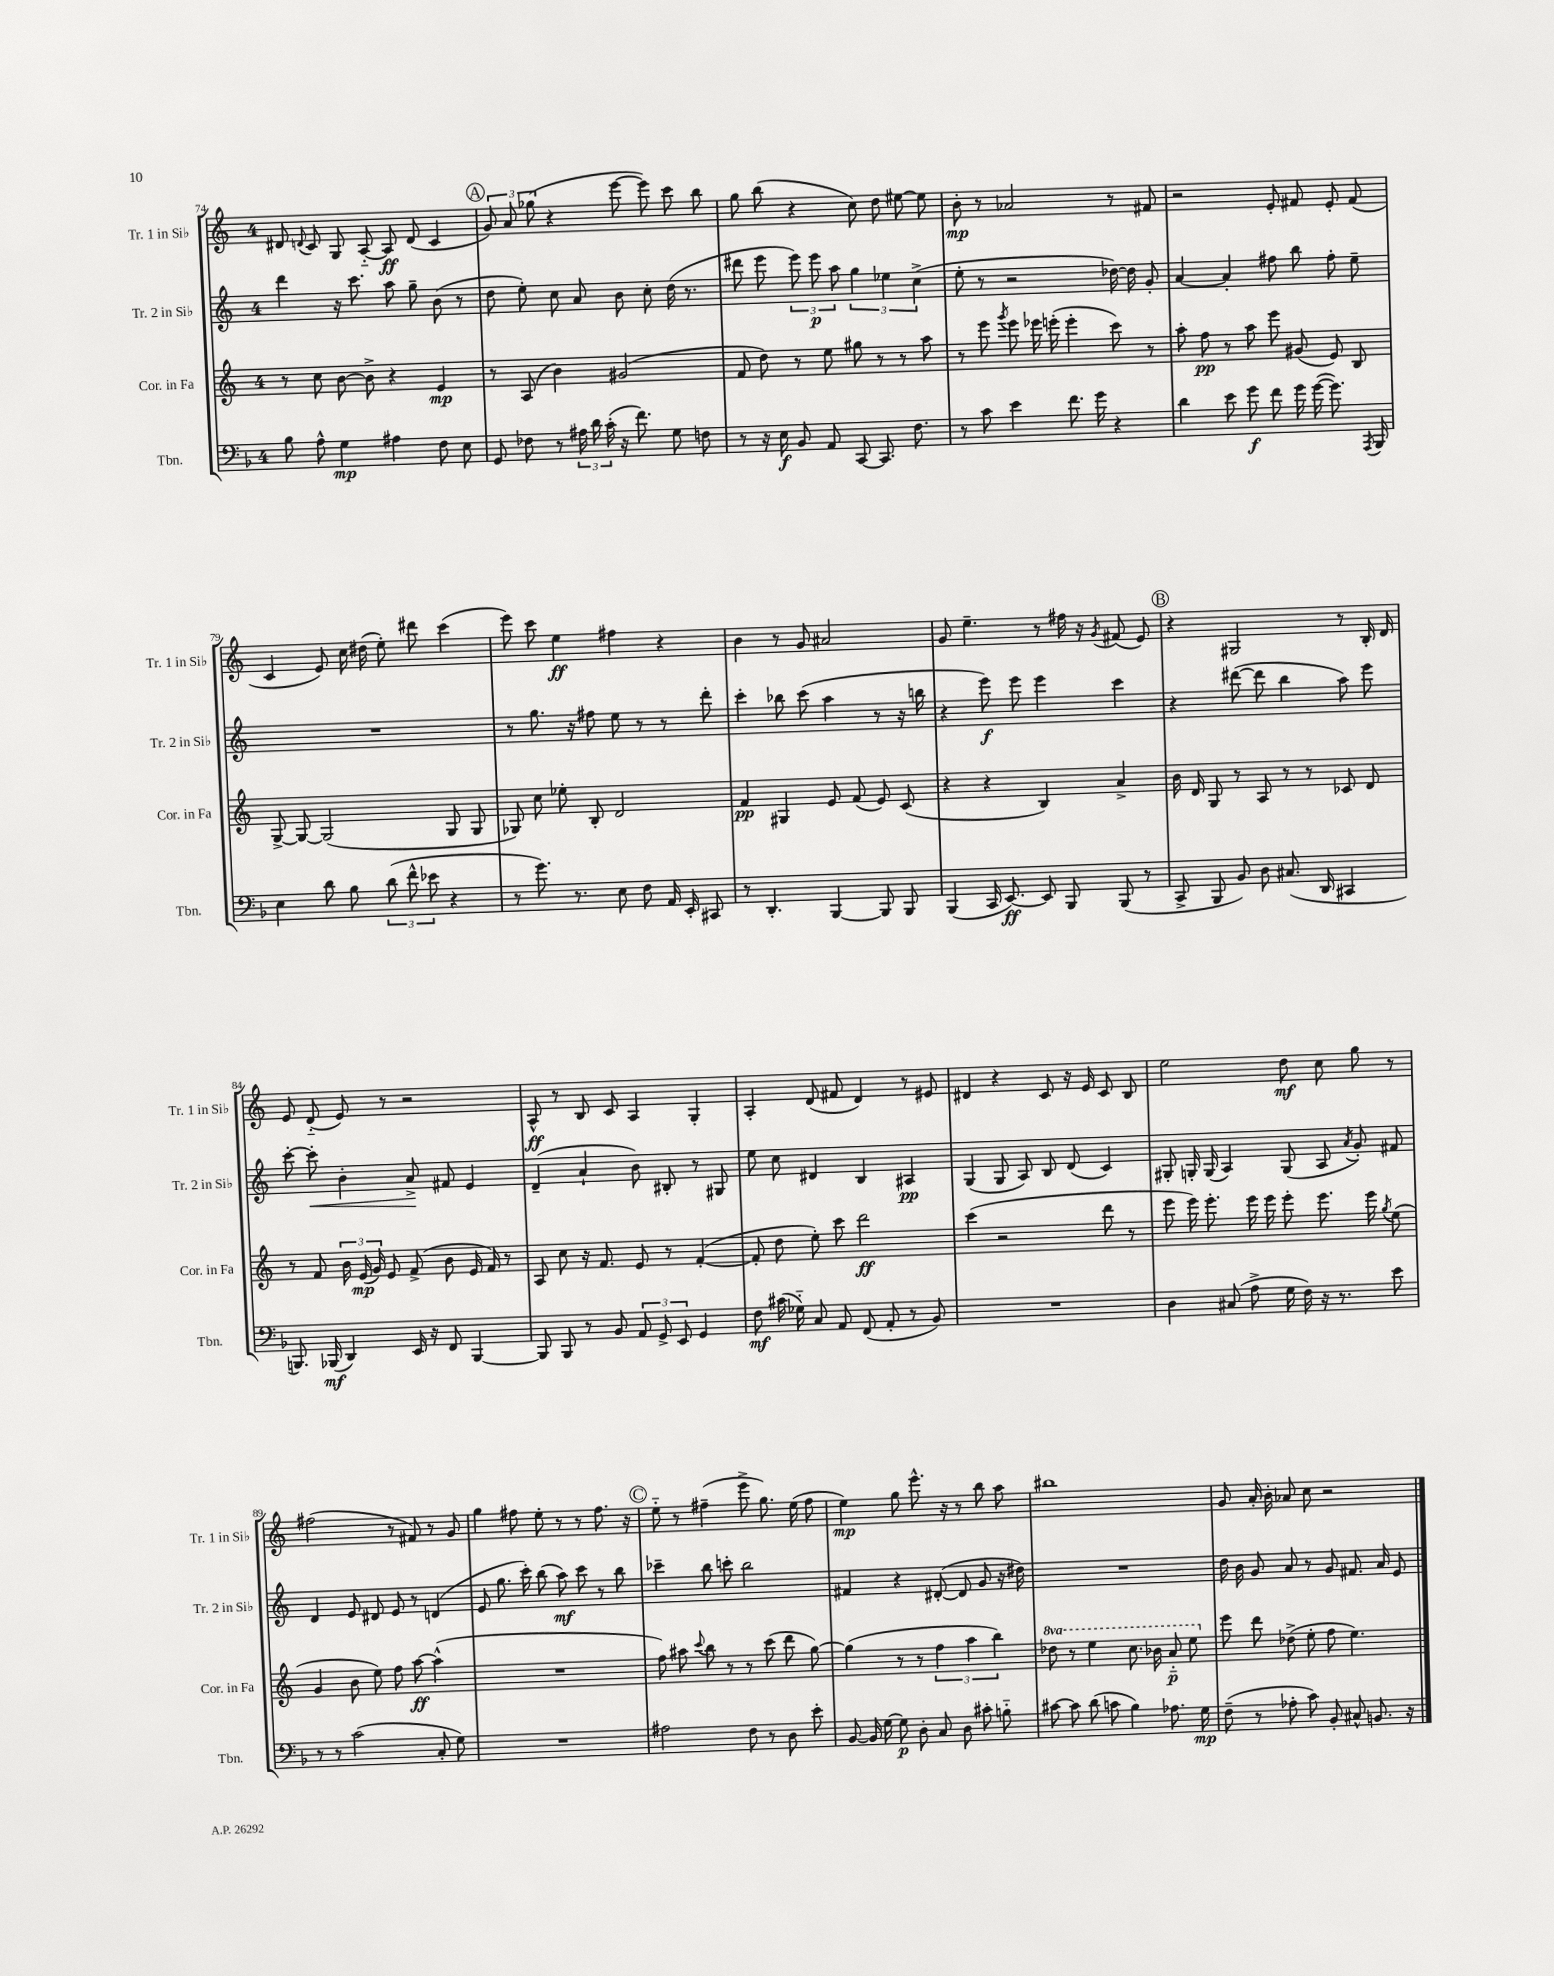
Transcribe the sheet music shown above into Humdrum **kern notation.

**kern	**kern	**kern	**kern
*staff4	*staff3	*staff2	*staff1
*clefF4	*clefG2	*clefG2	*clefG2
*k[b-]	*k[]	*k[]	*k[]
*M4/4	*M4/4	*M4/4	*M4/4
8B-	8r	4ddd	8d#
.	.	.	8qqd
8A^^	8cc	.	8c
4G	[8b	16r	8G
.	.	8.ccc	.
.	8b^]	.	[8A'~
4A#	4r	8aa	8A]
.	.	8gg~	(8d
8F	4e	(8b	4c
8E	.	8r	.
=	=	=	=
8GG	8r	8dd	12g)
.	.	.	12a
8F-	(8A	8ee')	.
.	.	.	(12gg-
8r	4b)	8cc	4r
24A#	.	8a	.
24d	.	.	.
(24c'	.	.	.
16r	(2g#	8b	[8eee
8.f)	.	.	.
.	.	8cc'	8eee])
8G	.	(16dd	8ccc
.	.	8.r	.
8F	.	.	8bb
=	=	=	=
8r	8f	8ddd#	8gg
16r	8dd)	8eee	(8bb
16E	.	.	.
8BB-	8r	12eee)	4r
.	.	12eee	.
8AA	8ee	.	.
.	.	12aa	.
[8CC	8gg#	6gg	8cc)
8.CC]	8r	.	8dd
.	.	6ee-	.
.	8r	.	[8ee#
8.F	.	.	.
.	.	(6cc^	.
.	8aa	.	8ee#]
=	=	=	=
8r	8r	8ee'	8b'
8c	8eee	8r	8r
.	8qggg	.	.
4e	8eee	2r	2a-
.	16eee-	.	.
.	(16eee'	.	.
8.f	4eee'	.	.
16g	.	.	.
4r	8ccc)	[16dd-)	8r
.	.	16dd-]	.
.	8r	8g'	8f#
=	=	=	=
4d	8aa'	[4a	2r
.	8ff	.	.
8e	8r	4a']	.
8g	8aa	.	.
8f	8eee	8ff#	8e'
16g	(8g#	8bb	8f#
([16g	.	.	.
8.g])	8e)	8ff#'	8e'
.	8B	8ee~	(8f#
8qAAA	.	.	.
16BBB-	.	.	.
=	=	=	=
4E	[8G^	1r	4c
.	8G_	.	.
8d	(2G]	.	8e)
8B-	.	.	16cc
.	.	.	(16dd#
(12d	.	.	8ee')
12f^^	.	.	.
.	.	.	8ddd#
12e-	.	.	.
4r	8G	.	(4ccc
.	8G	.	.
=	=	=	=
8r	8G-)	8r	8eee)
8.g)	8cc	8.gg	8ccc
.	8ee-'	.	4ee
8.r	.	16r	.
.	8B'	8ff#	.
8E	2d	8ee	4ff#
8F	.	8r	.
16AA	.	8r	4r
16EE'	.	.	.
8CC#	.	8ddd'	.
=	=	=	=
8r	4f	4ccc'	4b
4.DD'	.	.	.
.	4G#	8bb-	8r
.	.	(8ccc	8g
[4BBB-	8e	4aa	2a#
.	(8f	.	.
8BBB-]	8e)	8r	.
8BBB-	(8c	16r	.
.	.	16bb	.
=	=	=	=
(4BBB-	4r	4r	8g
.	.	.	4.ee~
16CC	4r	8eee)	.
[8.EE)	.	.	.
.	.	8eee	.
8EE]	4B)	4eee	8r
8BBB-	.	.	16ff#
.	.	.	16r
.	.	.	8qg
(8BBB-	4a^	4ccc	(8f#
8r	.	.	8e)
=	=	=	=
8CC^	16b	4r	4r
.	16d	.	.
8BBB-	8G	.	.
8BB-)	8r	([8ddd#	2G#
8D	8A	8ddd#]	.
(8.C#	8r	4bb	.
.	8r	.	.
16DD	.	.	.
4CC#	8c-	8aa)	8r
.	8d	8eee	16B'
.	.	.	16d
=	=	=	=
8.BBB)	8r	[8ccc'	8e
.	8f	8ccc']	(8d'~
(16BBB-	.	.	.
4DD)	24b	4b'	8e)
.	(24e	.	.
.	24g)	.	.
.	8e	.	8r
16EE	(8f^	8a^	2r
16r	.	.	.
8FF	8b	8f#	.
[4BBB-	16e	4e	.
.	16f)	.	.
.	8r	.	.
=	=	=	=
8BBB-]	8A	(4d~	8A^^
8BBB-	8cc	.	8r
8r	16r	4a`	8B
.	8.f	.	.
8BB-	.	.	8c
12AA	8e	8b)	4A
12GG^	.	.	.
.	8r	8B#'	.
12EE	.	.	.
4GG	([4f'	8r	4G'
.	.	8G#	.
=	=	=	=
8F	8f']	8ee	4A'
(16c#	8dd	8cc	.
16G-'~)	.	.	.
8C	8ee')	4d#	(8d
8AA	8ccc	.	8f#
(8FF	2ddd	4B	4d)
8AA'	.	.	.
8r	.	4A#	8r
8BB-)	.	.	8e#
=	=	=	=
1r	(4ccc	(4G	4d#
.	2r	8G	4r
.	.	8A)	.
.	.	8B	8c
.	.	(8d	16r
.	.	.	16e
.	8ddd	4c)	8c
.	8r	.	8B
=	=	=	=
4D	8eee	8G#'	2ee
.	16eee)	16G'	.
.	8.eee'	(16G	.
(8C#	.	4A)	.
8A^	16eee	.	.
.	16eee	.	.
16G	8eee'	(8G	8dd
16F)	.	.	.
16r	8.eee	8A	8cc
8.r	.	.	.
.	.	8qa	.
.	.	8g')	8gg
.	16eee	.	.
.	8qgg	.	.
8e	(8ee	8f#	8r
=	=	=	=
8r	4g	4d	(2ff#
8r	.	.	.
(2c	8b	8e	.
.	8ee)	8d#	.
.	8ff	8e	8r
.	[8aa	8r	8f#)
8C'	(4aa^^]	(4d	8r
8G)	.	.	8g
=	=	=	=
1r	1r	8e	4gg
.	.	8.gg	.
.	.	.	8ff#
.	.	16ccc')	.
.	.	(8bb	8ee'
.	.	8aa)	8r
.	.	8ccc	8r
.	.	8r	8.ff#
.	.	8bb	.
.	.	.	16r
=	=	=	=
2A#	8ff)	4ccc-~	8ee'~
.	8aa#	.	8r
.	8qqccc	.	.
.	8bb	8bb	(4ff#~
.	8r	8ccc'	.
8F	8r	2bb	8eee^
8r	(8ccc	.	8.gg)
8D	8ddd	.	.
.	.	.	(16ee
8e'	[8gg)	.	8ff#
=	=	=	=
[8BB-	(4gg]	4f#	4ee)
16BB-]	.	.	.
[16G	.	.	.
8G]	8r	4r	8gg
8D'	8r	.	8.eee^^
8C	6ff	([8d#'	.
.	.	.	16r
8D	.	8d#]	8r
.	6aa	.	.
8c#'	.	8g	8bb
.	6bb)	.	.
8B'~	.	16r	8aa
.	.	16dd#)	.
=	=	=	=
[8c#	8ddd-	1r	1bb#
8c#]	8r	.	.
(8d	4eee	.	.
8c	.	.	.
4B-)	8.ccc	.	.
.	16bb-	.	.
8.A-	8aa'~	.	.
.	8eee	.	.
16G	.	.	.
=	=	=	=
(8F~	8eee	16dd	8g
.	.	16b	.
8r	8ddd	8g	16a'
.	.	.	16b'
8A-'	(8dd-^	8a	8a-
8c)	8ee'	8r	8cc
8BB-'	8ff	8g	2r
8C#^^	4.ee)	8.f#	.
8.BB	.	.	.
.	.	16a	.
.	.	8e	.
16r	.	.	.
==	==	==	==
*-	*-	*-	*-
